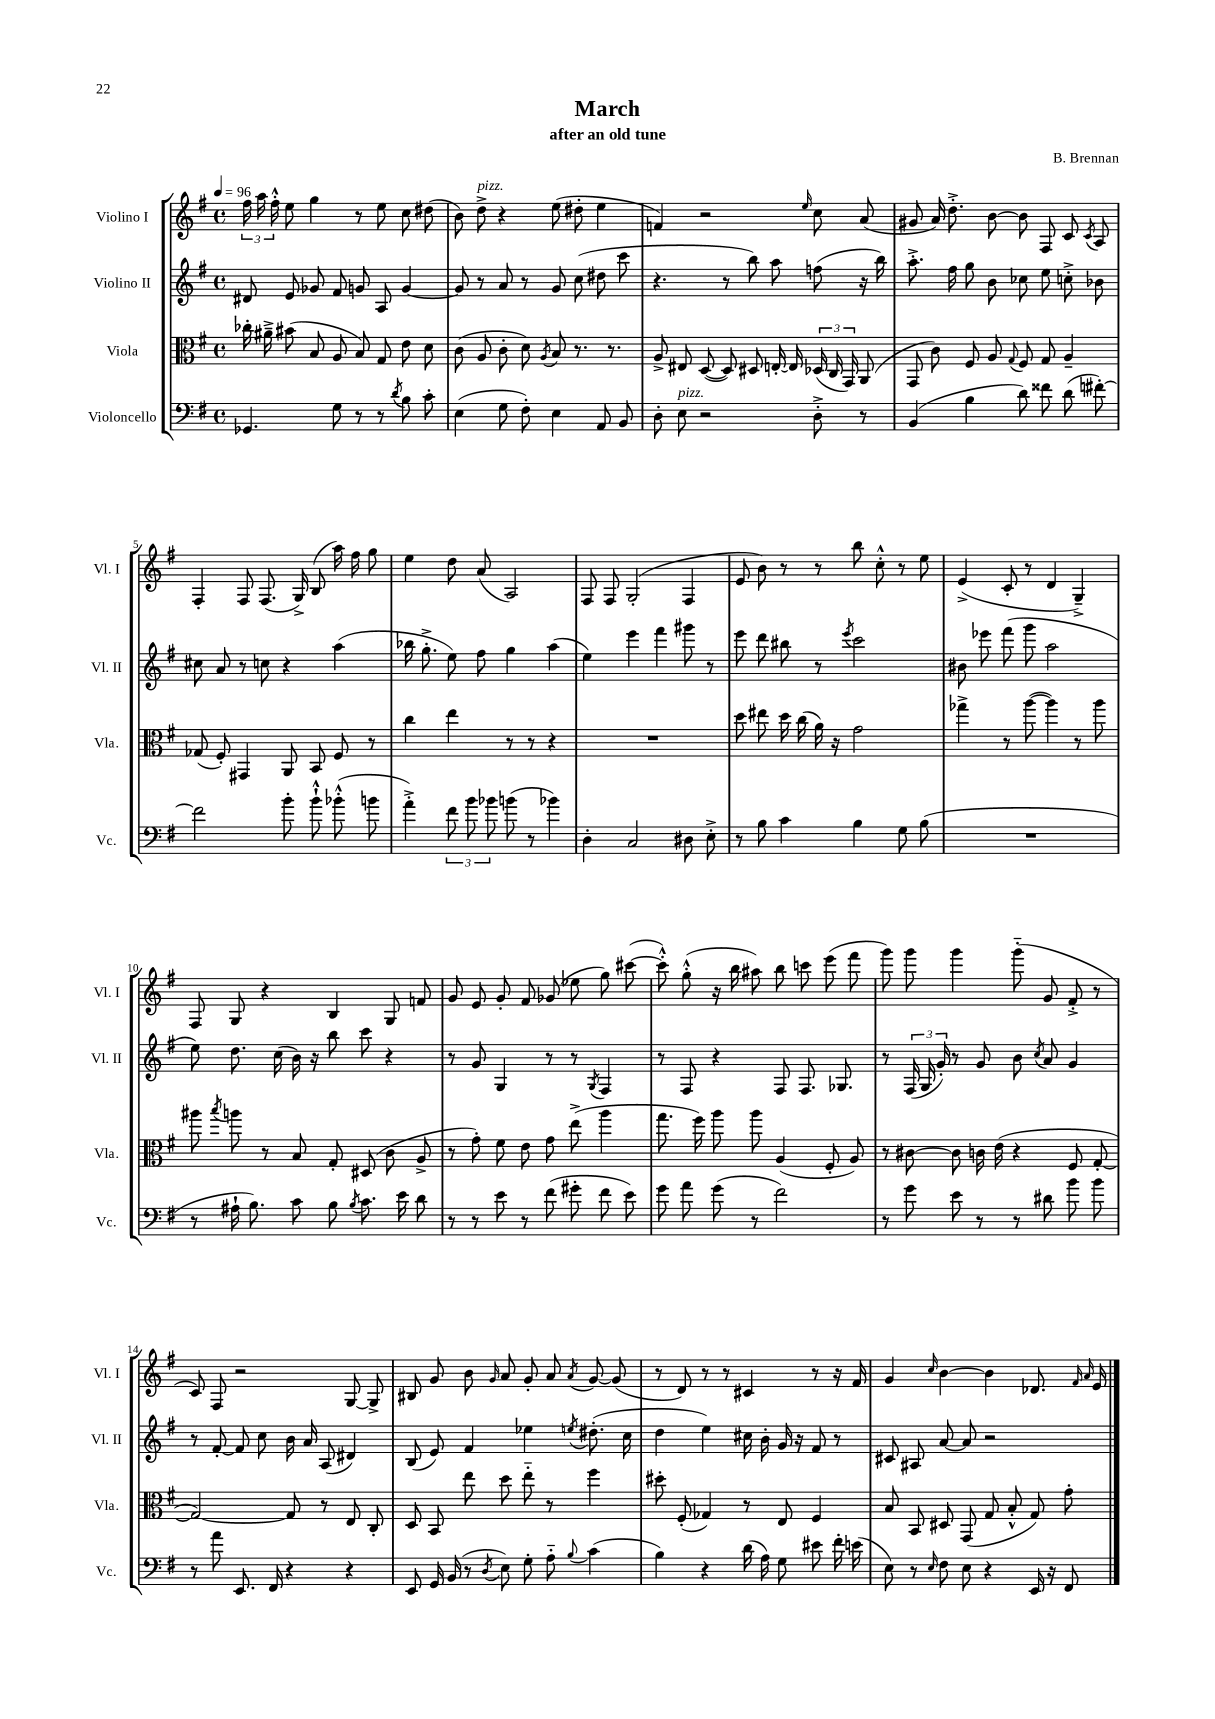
\header { title = "March" composer = "B. Brennan" subtitle = "after an old tune" }
<<
\new StaffGroup <<
\new Staff = "s0" \with { instrumentName = "Violino I" shortInstrumentName = "Vl. I" } {
    \clef treble \key g \major \defaultTimeSignature \time 4/4 \tempo 4 = 96
    \autoBeamOff \tuplet 3/2 { fis''16 a''16 fis''16-.-^ } e''8 g''4 r8 e''8 c''8 dis''8( |
    b'8) d''8->^\markup { \italic "pizz." } r4 e''8( dis''8-. e''4 |
    f'4) r2 \grace { e''16 } c''8 a'8( |
    gis'8 a'16) d''8.-.-> b'8~ b'8 fis8 c'8 \acciaccatura { c'8 } a8 |
    fis4-. fis8 fis8.( g16->) b8( a''16) fis''16 g''8 |
    e''4 d''8 a'8( a2) |
    fis8 fis8 g2-.( fis4 |
    e'8 b'8) r8 r8 b''8 c''8-.-^ r8 e''8 |
    e'4->( c'8-. r8 d'4 g4--->) |
    fis8 g8 r4 b4 g8 f'8 |
    g'8 e'8 g'8-. fis'8 ges'8( ees''8 g''8) cis'''8~( |
    cis'''8-.-^) g''8-.-^( r16 b''16 ais''8) b''8 c'''8 e'''8( fis'''8 |
    g'''8) g'''8 g'''4 g'''8-_( g'8 fis'8-.-> r8 |
    c'8) fis8 r2 g8~ g8-> |
    bis8 g'8 b'8 \grace { g'16 } a'8 g'8-. a'8 \acciaccatura { a'8 } g'8~ g'8( |
    r8 d'8) r8 r8 cis'4 r8 r16 fis'16 |
    g'4 \grace { c''16 } b'4~ b'4 des'8. \grace { fis'16 a'16 } e'16 \bar "|." |
}
\new Staff = "s1" \with { instrumentName = "Violino II" shortInstrumentName = "Vl. II" } {
    \clef treble \key g \major \defaultTimeSignature \time 4/4
    \autoBeamOff dis'8 e'8 ges'8 fis'8 g'8 a8 g'4~ |
    g'8 r8 a'8 r8 g'8 c''8( dis''8 c'''8 |
    r4. r8 b''8) a''8 f''8( r16 b''16) |
    a''8.-.-> fis''16 g''8 b'8 ces''8 e''8 c''8-.-> bes'8 |
    cis''8 a'8 r8 c''8 r4 a''4( |
    bes''16 g''8.-.-> e''8) fis''8 g''4 a''4( |
    e''4) e'''4 fis'''4 gis'''8 r8 |
    e'''8 d'''8 bis''8 r8 \acciaccatura { e'''8 } c'''2 |
    bis'8 ees'''8 fis'''8( g'''8 a''2 |
    e''8) d''8. c''16( b'16) r16 b''8 c'''8 r4 |
    r8 g'8 g4 r8 r8 \acciaccatura { g8 } fis4 |
    r8 fis8 r4 fis8 fis8. ges8. |
    r8 \tuplet 3/2 { fis16( g16 g'16-.) } r8 g'8 b'8 \acciaccatura { c''8 } a'8 g'4 |
    r8 fis'8~-. fis'8 c''8 b'16 a'16 a8( dis'4) |
    b8( e'8) fis'4 ees''4 \acciaccatura { e''8 } dis''8.-.( c''16 |
    d''4 e''4) cis''16 b'16-. g'16 r16 fis'8 r8 |
    cis'8 ais8 a'8~ a'8 r2 \bar "|." |
}
\new Staff = "s2" \with { instrumentName = "Viola" shortInstrumentName = "Vla." } {
    \clef alto \key g \major \defaultTimeSignature \time 4/4
    \autoBeamOff ces''16-. ais'16---> bis'8( b8 a8 b8) g8 e'8 d'8 |
    c'8( a8 c'8-. d'8) \acciaccatura { a8 } b8 r8. r8. |
    a8-> eis8 d8~( d8) dis8 e16~-. e16 \tuplet 3/2 { des16( c16 g,16) } a,8( |
    g,8 c'8) fis8 a8 \appoggiatura { g8 } fis8 g8 a4-- |
    ges8( fis8-.) gis,4 a,8 b,8 fis8 r8 |
    c''4 e''4 r8 r8 r4 |
    R1 |
    d''8 eis''8 d''16 c''16( a'16) r16 g'2 |
    ges''4-> r8 a''8~( a''4) r8 a''8 |
    ais''8 \acciaccatura { b''8 } a''8 r8 b8 g8-. dis8( c'8 a8-> |
    r8 g'8-.) fis'8 e'8 g'8 e''8->( a''4 |
    g''8. fis''16) a''8 a''8 a4( fis8-. a8) |
    r8 cis'8~ cis'8 c'16 e'16( r4 fis8 g8~-. |
    g2~) g8 r8 e8 c8-. |
    d8 b,8 e''8 d''8 e''8-_ r8 fis''4 |
    dis''8-. fis8-.( ges4) r8 e8 fis4 |
    b8 b,8 dis8 g,8( g8 b8-.-^ g8) g'8-. \bar "|." |
}
\new Staff = "s3" \with { instrumentName = "Violoncello" shortInstrumentName = "Vc." } {
    \clef bass \key g \major \defaultTimeSignature \time 4/4
    \autoBeamOff ges,4. g8 r8 r8 \acciaccatura { d'8 } b8 c'8-. |
    e4( g8 fis8-.) e4 a,8 b,8 |
    d8-. e8^\markup { \italic "pizz." } r2 d8-.-> r8 |
    b,4( b4 d'8) fisis'8 d'8( fis'8~-.) |
    fis'2 b'8-. b'8-!-^ bes'8-.-^( b'8 |
    a'4-.->) \tuplet 3/2 { fis'8 b'8 bes'8 } b'8( r8 bes'4) |
    d4-. c2 dis8 e8-.-> |
    r8 b8 c'4 b4 g8 b8( |
    R1 |
    r8 ais16-! b8.) c'8 b8 \acciaccatura { b8 } c'8. e'16 d'8 |
    r8 r8 e'8 r8 fis'8( gis'8-. fis'8 e'8) |
    g'8 a'8 g'8( r8 fis'2) |
    r8 g'8 e'8 r8 r8 dis'8 b'8 b'8 |
    r8 a'8 e,8. fis,16 r4 r4 |
    e,8 g,16 b,16( r8 \acciaccatura { d8 } e8) g8-. a8-_ \appoggiatura { b8 } c'4( |
    b4) r4 d'16( a16) g8 eis'8 fis'16-. e'16( |
    e8) r8 \grace { e16 } fis8 e8 r4 e,16 r16 fis,8 \bar "|." |
}
>>
>>
